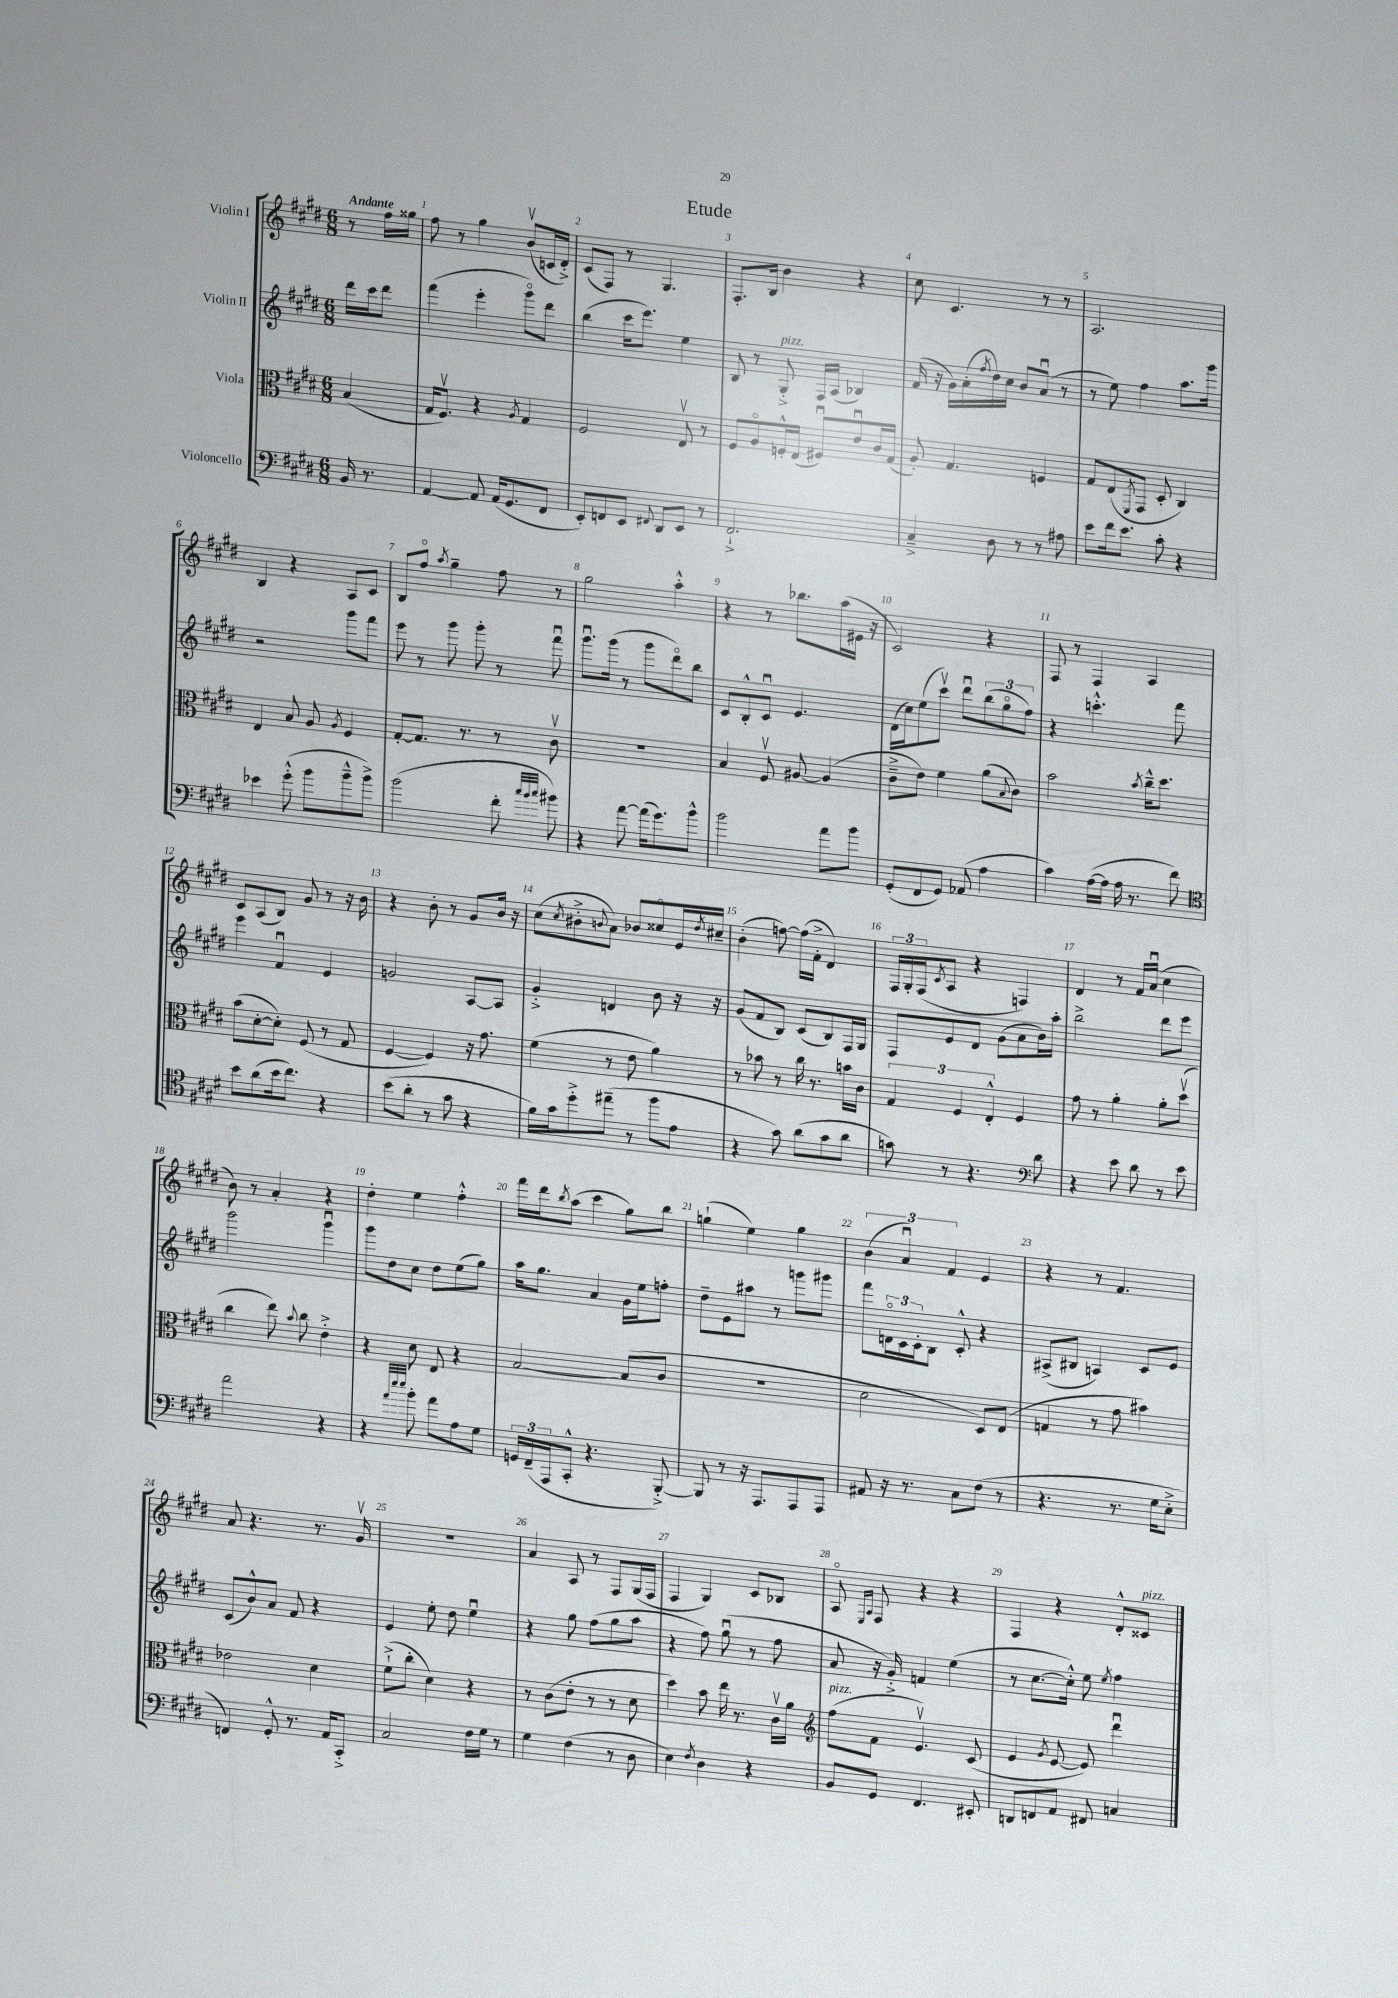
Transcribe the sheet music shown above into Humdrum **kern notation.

**kern	**kern	**kern	**kern
*staff4	*staff3	*staff2	*staff1
*clefF4	*clefC3	*clefG2	*clefG2
*k[f#c#g#d#]	*k[f#c#g#d#]	*k[f#c#g#d#]	*k[f#c#g#d#]
*M6/8	*M6/8	*M6/8	*M6/8
16BB	(4B	16ddd#	8r
8.r	.	16ccc#	.
.	.	8ddd#	16ff#
.	.	.	16gg##
=	=	=	=
[4AA	16G#	(4fff#	8ff#
.	8.F#v)	.	.
.	.	.	8r
8AA]	4r	4eee'	4gg#
(16AA	.	.	.
8.GG#	.	.	.
.	8qA	.	.
.	4G#	8ggg#o)	(8bv
8FF#	.	8ddd#	16c
.	.	.	16d#'^)
=	=	=	=
8EE')	2F#	(4bb	(8c#
8FF	.	.	8F#)
8EE	.	16ccc#	8r
.	.	8.eee)	.
8qqFF#	.	.	.
8DD#	.	.	4.G#
8EE	8Ev	4ee	.
8r	8r	.	.
=	=	=	=
2.FF#`^	8F#	8B	8.F#'
.	8Ao	8r	.
.	.	.	16B
.	16F'^^	8G#'^	4b
.	(16E	.	.
.	8F#u)	16F#	.
.	.	(16A	.
.	8eu	4B-)	4r
.	16c#	.	.
.	(16G#	.	.
=	=	=	=
4C#~^	8A')	(16f#	8cc#
.	.	16r	.
.	4.G#	16g#)	4.c#
.	.	(16a'	.
.	.	8qff#	.
8D#	.	16dd#)	.
.	.	16cc#	.
8r	.	8b	.
8r	4F	(8au	8r
8A#	.	8r	8r
=	=	=	=
8e	8G#	8r	2.A
16f#	(8E	8ee)	.
8.e	.	.	.
.	8qFF#	.	.
.	8GG#	4ff#	.
8c#'	8D#'	.	.
4r	4C#)	8.aa	.
.	.	16ggg#	.
=	=	=	=
4e-	4E	2r	4B
(8g#'^^	8B	.	4r
8b	8A	.	.
.	8qA	.	.
8b~^^	4F#	8ggg#	8A
8b^)	.	8fff#	8c#
=	=	=	=
(2b	[8G#'	8eee	8B
.	8.G#]	8r	8ff#o
.	.	.	8qaa
.	.	8ggg#	4gg#~
.	8.r	.	.
.	.	8ggg#'	.
8f#'	8r	8r	8ff#
32qqcc#	.	.	.
32qqb	.	.	.
32qqcc#	.	.	.
8b#)	8c#v	8fff#u	8r
=	=	=	=
4r	2.r	8.ggg#u	2gg#
.	.	(16ggg#	.
[8a	.	8r	.
(16a]	.	8ggg#	.
8.g#)	.	.	.
.	.	8ddd#o)	4aa'^^
8b^^	.	8bb	.
=	=	=	=
2b	4B	8c#	4r
.	.	8B'^^	.
.	8F#v	8c#u	8r
.	[8A#	4.e	8.bb-
8a	(4A#]	.	.
.	.	.	(16aa
8b	.	.	16e#
.	.	.	16r
=	=	=	=
(8GG#'	8c#~^	(16d#	2c#)
.	.	16cc#)	.
8FF#	8e)	(8ee	.
8GG#)	4f#	8ccc#v)	.
(8AA-	.	8ddd#u	.
4A	(8a	(12bb	4r
.	.	12gg#o	.
.	8qqB	.	.
.	8c#)	.	.
.	.	12ff#)	.
=	=	=	=
4c#)	2b	4r	8F#
.	.	.	8r
([16A	.	4.ccc'^^	4F#
16A]	.	.	.
16A	.	.	.
8.r	.	.	.
.	8qb	.	.
.	16cc#~^^	.	4A
.	8.dd#	.	.
8f#)	.	8fff#	.
=	=	=	=
*clefC4	*	*	*
8b	(8b	4eee	8c#
(8a	[8d#'	.	(8A
16b	8d#'])	4f#u	8B)
8.cc#)	.	.	.
.	(8F#	.	8g#
4r	8r	4e	8r
.	8G#	.	16r
.	.	.	16b
=	=	=	=
(8b	[4F#	2g	4r
8a'	.	.	.
8r	4F#])	.	8b'
8g#	.	.	8r
4r	16r	[8A	8g#
.	8.g#	.	.
.	.	8A]	16b
.	.	.	16r
=	=	=	=
16f#)	(4f#	4g#'^	(8cc#
16g#	.	.	.
.	.	.	8qcc#
8dd#'^	.	.	8b#'^
.	.	.	8qqb
(8ee#~	8r	4d	8a)
8r	8e	.	8b-
8ff#	4a)	8b	8cc##o
8e	.	16r	16e
.	.	.	8qdd#
.	.	16r	16cc#~
=	=	=	=
4r	8r	(8g#	(4b'
.	8b-	8f#	.
8g#)	8r	8B)	[8ff)
(8a	16cc#	(8c#	(16ff]
.	8.r	.	16f#'^
8g#	.	8B)	4d#)
8a	16b	16F#	.
.	16c#	16G#	.
=	=	=	=
8g)	6G#	8F#	24F#
.	.	.	24G#'
.	.	.	(24F#
.	.	.	8qc#
8r	.	8e	8A
.	6F#	.	.
4.r	.	8d#	4r
.	6E'^^	.	.
.	.	(8g#	.
.	4F#	8a	4F)
*clefF4	*	*	*
8d#	.	16b)	.
.	.	16aa'	.
=	=	=	=
4r	8g#	2bb^	4d#
.	8r	.	.
8e	4a'	.	8r
8d#	.	.	16f#
.	.	.	(16au
8r	8a'	8ddd#	4cc#
8e	(8dd#v	8eee	.
=	=	=	=
2a	4cc#	2ggg#	8b)
.	.	.	8r
.	8ee)	.	4a'
.	8qqb	.	.
.	8cc#	.	.
4r	4e'^	4ggg#u	4r
=	=	=	=
4r	4r	8ggg#	4dd#'
.	.	8dd#	.
32qqa	.	.	.
32qqee	.	.	.
32qqee	.	.	.
8b'	8d#	8cc#	4ee
8a	8E	8dd#	.
8A	4r	(8ee	4ff#'^^
8G#	.	8gg#)	.
=	=	=	=
24GG	[2B	16aa	16fff#
(24FF#~	.	.	.
.	.	8.gg#	16ddd#
24AAA	.	.	.
.	.	.	8qbb
8CC#'^^	.	.	(8aa
4.r	.	4a	4ccc#
.	(8B]	16g#	8gg#)
.	.	16ee	.
[8BBB'^)	8c#	8ff'	8bb
=	=	=	=
8BBB]	2.r	8dd#~	(4gg`
8r	.	8e	.
16r	.	8aa#	4ee)
8.AAA	.	.	.
.	.	8r	.
8AAA	.	8ggg	4gg
8AAA	.	8ggg#	.
=	=	=	=
8AA#	2d#	8fff#	(6b
16r	.	24do	.
.	.	24c#	6au)
8.r	.	.	.
.	.	24c#'	.
.	.	8B	.
.	.	.	6f#
8C#	.	8c#'^^	.
(8F#	8D#)	4r	4e
8r	(8E	.	.
=	=	=	=
4.r	4G	(8A#^	4r
.	.	8B#	.
.	8r	4A)	8r
8.r	8g#	.	4.f#
.	4b#)	8c#	.
16G#	.	.	.
8E'^	.	8e	.
=	=	=	=
4FF)	2e-	(8c#	8a
.	.	8b^^)	4.r
8GG#'^^	.	8a	.
8.r	.	8f#	.
.	4d#	4r	8.r
16AA	.	.	.
8CC#'^	.	.	.
.	.	.	16g#v
=	=	=	=
2C#	(8f#`^	4e	2.r
.	8cc#'	.	.
.	4d#)	8ee'	.
.	.	8dd#	.
16F#	4r	4eeu	.
16G#	.	.	.
8r	.	.	.
=	=	=	=
4G#	8r	4r	4a
.	(8c#	.	.
(4F#	8e'	8gg#	8A
.	8r	(8ff#	8r
8r	8r	8gg#	8F#
8D#	8d#	8aa	(16G#
.	.	.	16F#
=	=	=	=
4E)	4dd#)	4r	4F#
8qF#	.	.	.
4D#	8b	8ff#)	4G#)
.	16ee	(8gg#u	.
.	8.r	.	.
4r	.	8r	8c#
.	16c#v	8ff#	8B-
.	16a	.	.
=	=	=	=
*	*clefG2	*	*
8BB	(8ff#	8a	8Ao
.	.	.	16qqE
.	.	.	16qqA
8GG#	8f#	16r	8F#
.	.	16g#'^)	.
4.FF#	4.ev)	4f	4r
.	.	(4ee	4r
8EE#'	(8c#	.	.
=	=	=	=
8DD	4e	8r	4F#
8FF	.	[8.cc#	.
.	8qg#	.	.
8AA	[8e	.	4r
.	.	16cc#'^^])	.
8FF#	8e])	8ee	.
.	.	8qee	.
4C	4ddd#u	4ff#	8d#'^^
.	.	.	8c##
==	==	==	==
*-	*-	*-	*-
